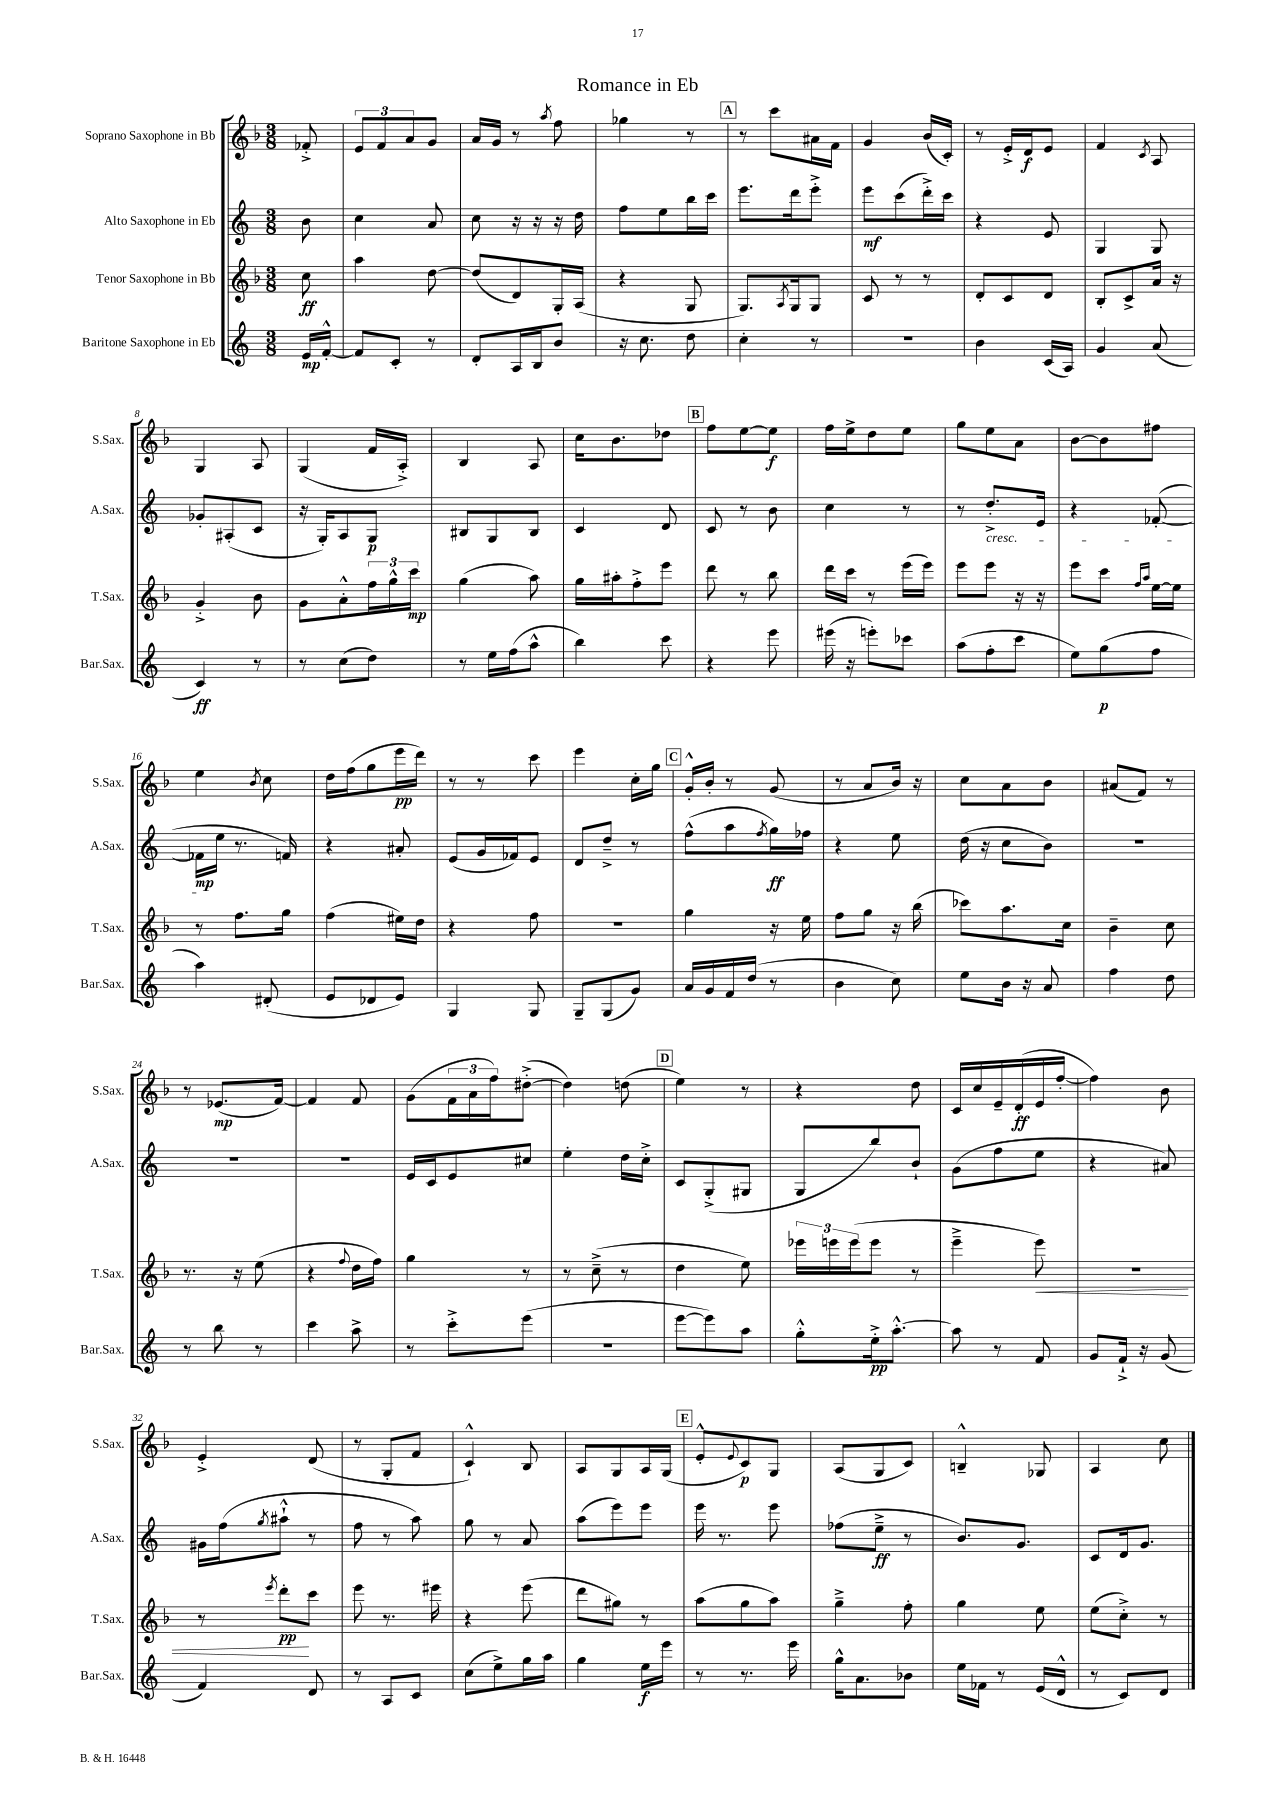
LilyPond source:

\header { title = "Romance in Eb" }
<<
\new StaffGroup <<
\new Staff = "s0" \with { instrumentName = "Soprano Saxophone in Bb" shortInstrumentName = "S.Sax." } {
    \clef treble \key f \major \numericTimeSignature \time 3/8 \partial 8
    fes'8-.-> |
    \tuplet 3/2 { e'8 f'8 a'8 } g'8 |
    a'16 g'16 r8 \acciaccatura { a''8 } f''8 |
    ges''4 r8 |
    \mark \markup { \box "A" } r8 c'''8 ais'16 f'16 |
    g'4 bes'16( c'16-.) |
    r8 e'16-.-> d'16\f e'8 |
    f'4 \acciaccatura { c'8 } a8 |
    g4 a8 |
    g4( f'16 a16-.->) |
    bes4 a8 |
    c''16 bes'8. des''8 |
    \mark \markup { \box "B" } f''8 e''8~ e''8\f |
    f''16 e''16-> d''8 e''8 |
    g''8 e''8 a'8 |
    bes'8~ bes'8 fis''8 |
    e''4 \acciaccatura { bes'8 } c''8 |
    d''16 f''16( g''8 e'''16\pp d'''16) |
    r8 r8 c'''8 |
    e'''4 c''16-. g''16 |
    \mark \markup { \box "C" } g'16-.-^ bes'16-. r8 g'8( |
    r8 a'8 bes'16) r16 |
    c''8 a'8 bes'8 |
    ais'8( f'8) r8 |
    r8 ees'8.\mp( f'16~) |
    f'4 f'8 |
    g'8( \tuplet 3/2 { f'16 a'16 f''16) } dis''8~-.->( |
    dis''4) d''8( |
    \mark \markup { \box "D" } e''4) r8 |
    r4 d''8 |
    c'16 c''16 e'16-- d'16-.\ff( e'16 f''16~-. |
    f''4) bes'8 |
    e'4-.-> d'8( |
    r8 g8-. f'8 |
    c'4-!-^) bes8 |
    a8 g8 a16 g16( |
    \mark \markup { \box "E" } e'8-.-^ \appoggiatura { e'8 } c'8\p) g8 |
    a8( g8 c'8) |
    b4---^ ges8 |
    a4 c''8 \bar "|." |
}
\new Staff = "s1" \with { instrumentName = "Alto Saxophone in Eb" shortInstrumentName = "A.Sax." } {
    \clef treble \key c \major \numericTimeSignature \time 3/8 \partial 8
    b'8 |
    c''4 a'8 |
    c''8 r16 r16 r16 d''16 |
    f''8 e''8 b''16 c'''16 |
    \mark \markup { \box "A" } e'''8. d'''16 e'''8-.-> |
    e'''8\mf c'''8( d'''16-.->) c'''16 |
    r4 e'8 |
    g4 g8 |
    ges'8-. ais8-.( c'8 |
    r16 g16-.) a8 g8\p |
    bis8 g8 bis8 |
    c'4 d'8 |
    \mark \markup { \box "B" } c'8 r8 b'8 |
    c''4 r8 |
    r8 d''8.-.->\cresc e'16 |
    r4 fes'8~-.( |
    fes'16\mp\! e''16 r8. f'16) |
    r4 ais'8-. |
    e'8( g'16 fes'16) e'8 |
    d'8 d''8---> r8 |
    \mark \markup { \box "C" } f''8-^( a''8 \acciaccatura { f''8 } g''16\ff) fes''16 |
    r4 e''8 |
    d''16( r16 c''8 b'8) |
    R4. |
    R4. |
    R4. |
    e'16 c'16 e'8 cis''8 |
    e''4-. d''16 c''16-.-> |
    \mark \markup { \box "D" } c'8 g8-.->( gis8 |
    g8 b''8) b'8-! |
    g'8( f''8 e''8 |
    r4 ais'8) |
    gis'16 f''16( \acciaccatura { g''8 } ais''8-!-^ r8 |
    f''8 r8 a''8) |
    g''8 r8 a'8 |
    a''8( e'''8) e'''8 |
    \mark \markup { \box "E" } e'''16 r8. e'''8 |
    fes''8( e''8--->\ff r8 |
    b'8.) g'8. |
    c'8 d'16 g'8. \bar "|." |
}
\new Staff = "s2" \with { instrumentName = "Tenor Saxophone in Bb" shortInstrumentName = "T.Sax." } {
    \clef treble \key f \major \numericTimeSignature \time 3/8 \partial 8
    c''8\ff |
    a''4 d''8~ |
    d''8( d'8) g16-. a16( |
    r4 g8 |
    \mark \markup { \box "A" } g8.) \acciaccatura { a8 } g16 g8 |
    c'8 r8 r8 |
    d'8-. c'8 d'8 |
    bes8-. c'8-> a'16 r16 |
    g'4-.-> bes'8 |
    g'8 a'8-.-^ \tuplet 3/2 { f''16 g''16-^ c'''16\mp } |
    g''4( a''8) |
    g''16 ais''16-. f''8-.-> e'''8 |
    \mark \markup { \box "B" } d'''8 r8 bes''8 |
    d'''16 c'''16 r8 e'''16( e'''16) |
    e'''8 e'''8 r16 r16 |
    e'''8 c'''8 \grace { f''16 a''16 } e''16~ e''16 |
    r8 f''8. g''16 |
    f''4( eis''16) d''16 |
    r4 f''8 |
    R4. |
    \mark \markup { \box "C" } g''4 r16 e''16 |
    f''8 g''8 r16 bes''16( |
    ces'''8) a''8. c''16 |
    bes'4-- c''8 |
    r8. r16 e''8( |
    r4 \appoggiatura { f''8 } d''16 f''16) |
    g''4 r8 |
    r8 c''8--->( r8 |
    \mark \markup { \box "D" } d''4 e''8) |
    \tuplet 3/2 { ees'''16 e'''16 e'''16( } e'''8 r8 |
    e'''4---> e'''8\<) |
    R4. |
    r8 \acciaccatura { e'''8 } d'''8-.\pp\! c'''8 |
    e'''8 r8. eis'''16 |
    r4 e'''8( |
    d'''8 gis''8) r8 |
    \mark \markup { \box "E" } a''8( g''8 a''8) |
    g''4---> f''8-. |
    g''4 e''8 |
    e''8( c''8-.->) r8 \bar "|." |
}
\new Staff = "s3" \with { instrumentName = "Baritone Saxophone in Eb" shortInstrumentName = "Bar.Sax." } {
    \clef treble \key c \major \numericTimeSignature \time 3/8 \partial 8
    e'16\mp f'16~-.-^ |
    f'8 c'8-. r8 |
    d'8-. a16 b16 b'8 |
    r16 c''8. d''8 |
    \mark \markup { \box "A" } c''4-. r8 |
    R4. |
    b'4 c'16( a16) |
    g'4 a'8( |
    c'4\ff) r8 |
    r8 c''8( d''8) |
    r8 e''16 f''16( a''8-^ |
    b''4) c'''8 |
    \mark \markup { \box "B" } r4 e'''8 |
    eis'''16( r16 e'''8-.) ces'''8 |
    a''8( f''8-. c'''8 |
    e''8) g''8\p( f''8 |
    a''4) dis'8-.( |
    e'8 des'8 e'8) |
    g4 g8 |
    g8-- g8( g'8) |
    \mark \markup { \box "C" } a'16 g'16 f'16 d''16( r8 |
    b'4 c''8) |
    e''8 b'16 r16 a'8 |
    f''4 d''8 |
    r8 b''8 r8 |
    c'''4 a''8-> |
    r8 c'''8-.-> e'''8( |
    R4. |
    \mark \markup { \box "D" } e'''8~ e'''8) a''8 |
    g''8-.-^ e''16-.->\pp a''8.~-.-^ |
    a''8 r8 f'8 |
    g'8 f'16-!-> r16 g'8( |
    f'4) d'8 |
    r8 a8 c'8 |
    c''8( e''8->) g''16 a''16 |
    g''4 e''16\f e'''16 |
    \mark \markup { \box "E" } r8 r8. e'''16 |
    g''16-^ a'8. bes'8 |
    e''16 fes'16 r8 e'16( d'16-^ |
    r8 c'8) d'8 \bar "|." |
}
>>
>>
